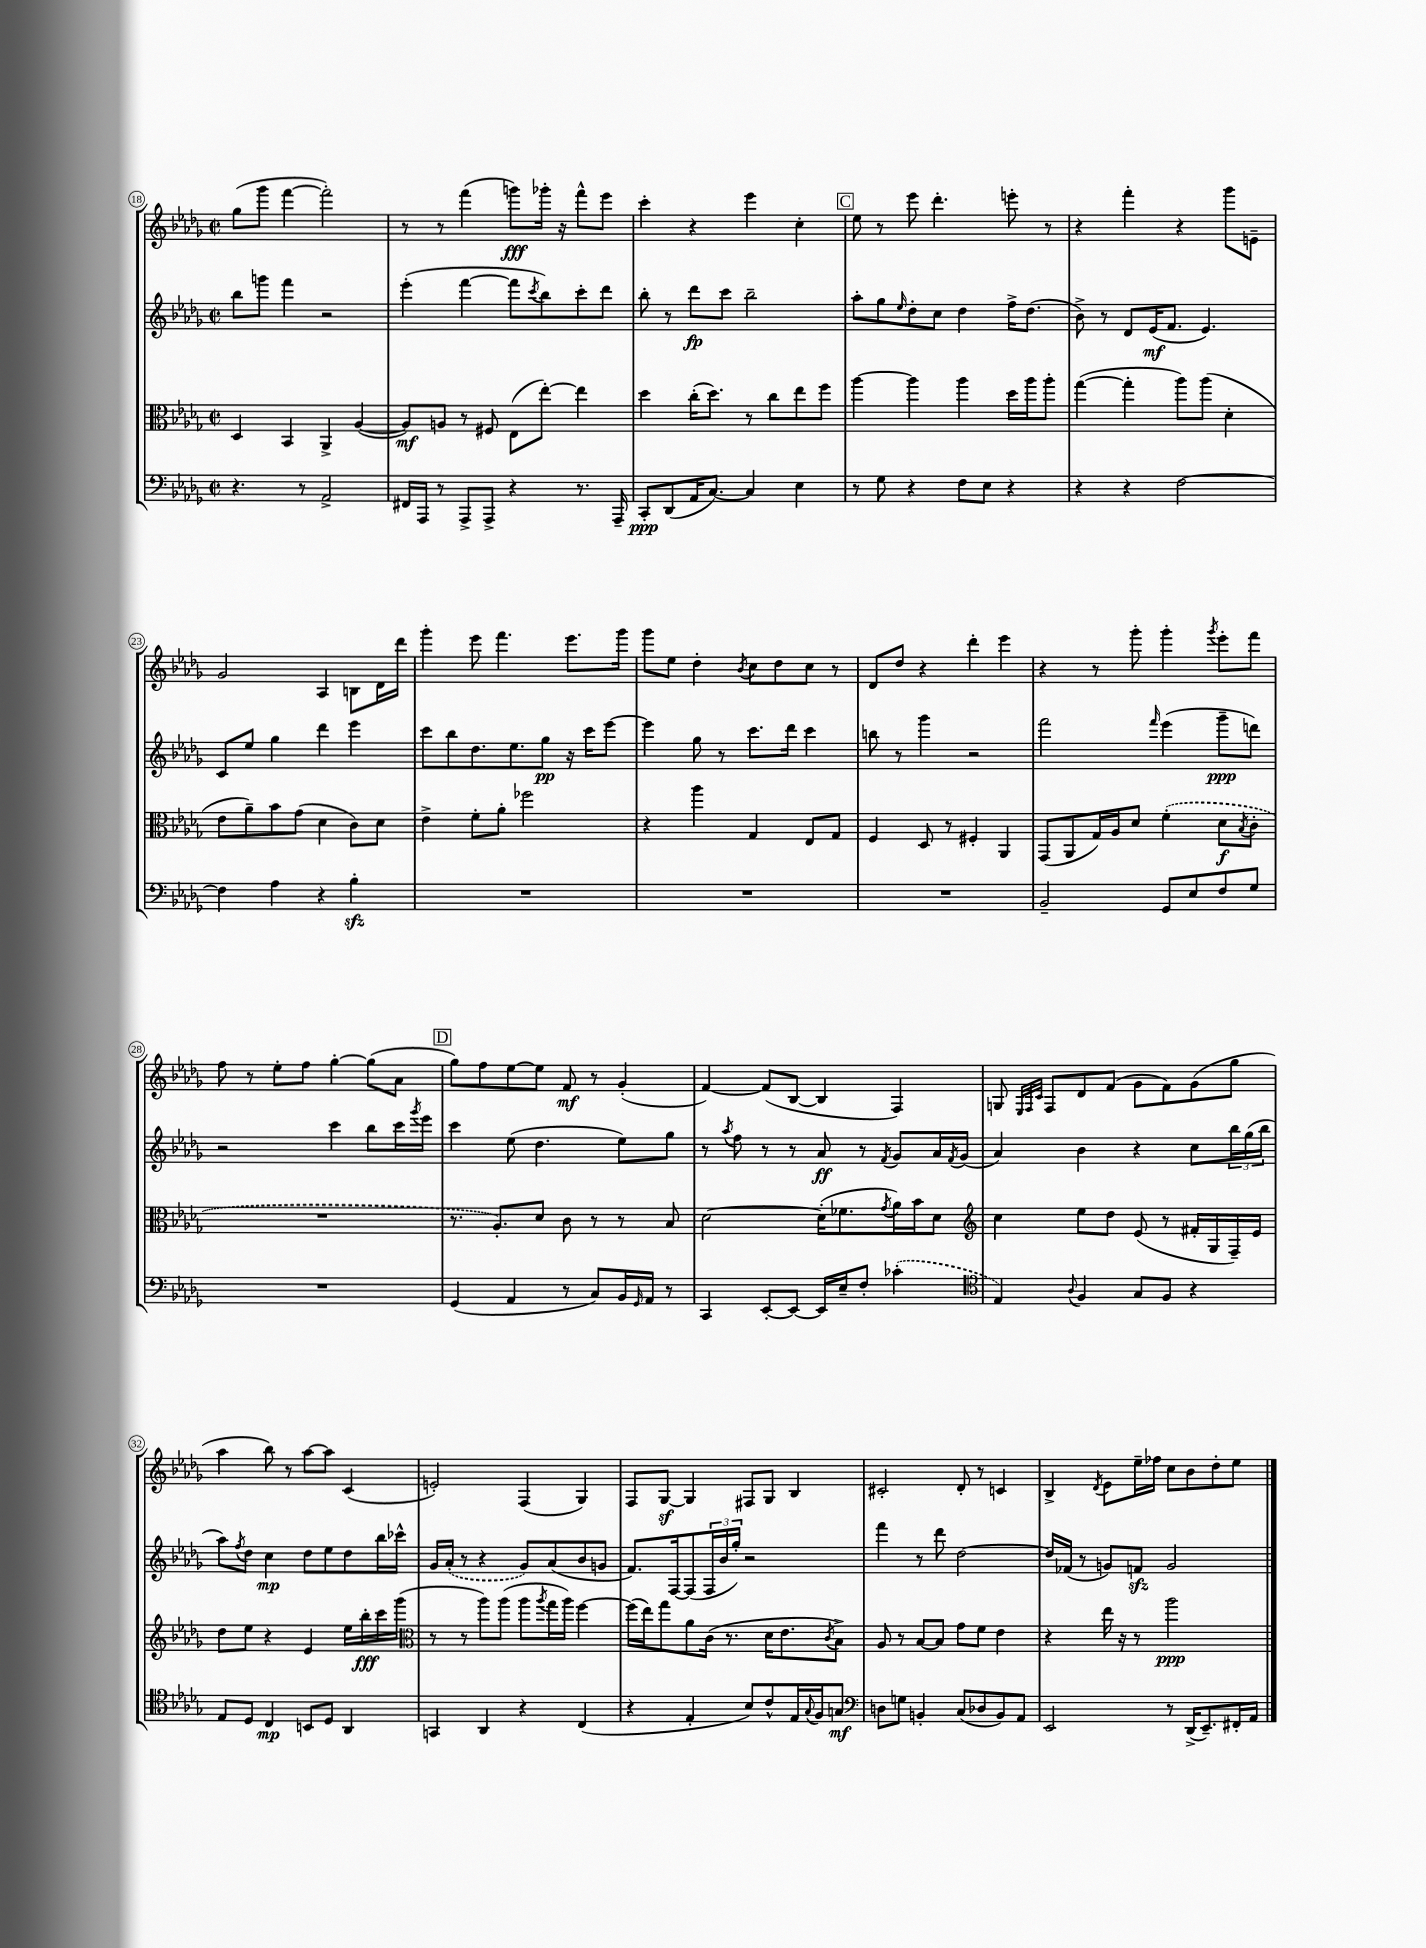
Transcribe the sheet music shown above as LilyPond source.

<<
\new StaffGroup <<
\new Staff = "s0" {
    \clef treble \key des \major \defaultTimeSignature \time 2/2
    ges''8( ges'''8 f'''4~ f'''2-.) |
    r8 r8 f'''4( g'''8\fff) ges'''16-. r16 f'''8-^ ees'''8 |
    c'''4-. r4 ees'''4 c''4-. |
    \mark \markup { \box "C" } ees''8 r8 ees'''8 des'''4.-. e'''8-. r8 |
    r4 f'''4-. r4 ges'''8 e'8-- |
    ges'2 aes4 b8 des'16 des'''16 |
    ges'''4-. ees'''8 f'''4. ees'''8. ges'''16 |
    ges'''8 ees''8 des''4-. \acciaccatura { bes'8 } c''8 des''8 c''8 r8 |
    des'8 des''8 r4 des'''4-. ees'''4 |
    r4 r8 ges'''8-. ges'''4-. \acciaccatura { ges'''8 } ees'''8-. f'''8 |
    f''8 r8 ees''8-. f''8 ges''4~-. ges''8( aes'8 |
    \mark \markup { \box "D" } ges''8) f''8 ees''8~ ees''8 f'8\mf r8 ges'4-.( |
    f'4~) f'8( bes8~ bes4 f4) |
    g8 \grace { ees32 f32 c'32 } f8 des'8 f'8( ges'8 f'8) ges'8( ges''8 |
    aes''4 bes''8) r8 aes''8~ aes''8 c'4( |
    e'2-.) f4( ges4) |
    f8 ges8~\sf ges4 fis8 ges8 bes4 |
    cis'2-. des'8-. r8 c'4 |
    bes4-> \acciaccatura { des'8 } ees'8 ees''16-- fes''16 c''8 bes'8 des''8-. ees''8 \bar "|." |
}
\new Staff = "s1" {
    \clef treble \key des \major \defaultTimeSignature \time 2/2
    bes''8 g'''8 f'''4 r2 |
    ees'''4-.( f'''4~ f'''8 \acciaccatura { c'''8 } bes''8) c'''8-. des'''8 |
    bes''8-. r8 des'''8\fp c'''8 bes''2-- |
    \mark \markup { \box "C" } aes''8-. ges''8 \grace { ees''16 } des''8-. c''8 des''4 f''16-> des''8.( |
    bes'8->) r8 des'8 ees'16\mf( f'8. ees'4.) |
    c'8 ees''8 ges''4 des'''4 ees'''4 |
    c'''8 bes''8 des''8. ees''8. ges''8\pp r16 c'''16 ees'''8~ |
    ees'''4 ges''8 r8 c'''8. des'''16 c'''4 |
    b''8 r8 ges'''4 r2 |
    f'''2 \grace { f'''16 } ees'''4( ges'''8--\ppp d'''8) |
    r2 c'''4 bes''8 c'''16 \acciaccatura { ges'''8 } ees'''16 |
    \mark \markup { \box "D" } c'''4 ees''8( des''4. ees''8) ges''8 |
    r8 \acciaccatura { aes''8 } f''8 r8 r8 aes'8\ff r8 \acciaccatura { f'8 } ges'8 aes'16 \acciaccatura { f'8 } ges'16( |
    aes'4) bes'4 r4 c''8 \tuplet 3/2 { bes''16 ges''16( bes''16 } |
    aes''8) \acciaccatura { f''8 } des''8 c''4\mp des''8 ees''8 des''8 bes''16 ces'''16-^ |
    ges'16 \once \slurDashed aes'16-.( r8 r4 ges'8) aes'8( bes'8 g'8 |
    f'8.) f16~ f8( \tuplet 3/2 { f16 bes'16 ges''16-.) } r2 |
    f'''4 r8 des'''8 des''2~ |
    des''16 fes'16( r8 g'8) f'8\sfz g'2 \bar "|." |
}
\new Staff = "s2" {
    \clef alto \key des \major \defaultTimeSignature \time 2/2
    des4 bes,4 aes,4-> aes4~( |
    aes8\mf) a8 r8 fis8 ees8( ees''8~-.) ees''4 |
    des''4 c''16-.( des''8.) r8 c''8 ees''8 f''8 |
    \mark \markup { \box "C" } aes''4~ aes''4 aes''4 des''16 aes''16 aes''8-. |
    ges''4~( ges''4-. aes''8) aes''8( des'4-. |
    ees'8 aes'8--) bes'8 ges'8( des'4 c'8) des'8 |
    ees'4-> f'8-. aes'8-. fes''2 |
    r4 aes''4 ges4 ees8 ges8 |
    f4 des8 r8 fis4-. aes,4 |
    ges,8( aes,8 ges16) aes16 des'8 \once \slurDashed f'4-.( des'8\f \acciaccatura { bes8 } c'8-. |
    R1 |
    \mark \markup { \box "D" } r8. aes8.-.) des'8 c'8 r8 r8 bes8 |
    des'2~ des'16-.( fes'8. \acciaccatura { ges'8 } aes'16) bes'16 des'8 |
    \clef treble c''4 ees''8 des''8 ees'8( r8 fis'16-. ges16 f16--) ees'16 |
    des''8 ees''8 r4 ees'4 ees''16 bes''16-.\fff c'''16 ges'''16( |
    \clef alto r8 r8 aes''8) aes''8( aes''8 \acciaccatura { aes''8 } ges''16 aes''16) f''4~ |
    f''16( ees''16) ges''8 aes'8 c'16( r8. des'16 ees'8. \acciaccatura { c'8 } bes8->) |
    aes8 r8 bes8~ bes8 ges'8 f'8 ees'4 |
    r4 ees''16 r16 r8 aes''2\ppp \bar "|." |
}
\new Staff = "s3" {
    \clef bass \key des \major \defaultTimeSignature \time 2/2
    r4. r8 aes,2-> |
    fis,16 aes,,16 r8 aes,,8-> aes,,8-> r4 r8. aes,,16-- |
    c,8-.\ppp des,8( aes,16 c8.~) c4 ees4 |
    \mark \markup { \box "C" } r8 ges8 r4 f8 ees8 r4 |
    r4 r4 f2~ |
    f4 aes4 r4 bes4-.\sfz |
    R1 |
    R1 |
    R1 |
    bes,2-- ges,8 ees8 f8 ges8 |
    R1 |
    \mark \markup { \box "D" } ges,4( aes,4 r8 c8) bes,16 \grace { ges,16 } aes,16 r8 |
    c,4 ees,8~-. ees,8~ ees,16 ees16-- f8-. \once \slurDashed ces'4-.( |
    \clef tenor ees4) \appoggiatura { aes8 } f4 ges8 f8 r4 |
    ees8 des8 c4\mp b,8 des8 aes,4 |
    g,4 aes,4 r4 c4( |
    r4 ees4-. bes8) c'8-^ ees16 \appoggiatura { ges8 } f16 g8\mf |
    \clef bass d8 g8 b,4-. c8( des8 b,8) aes,8 |
    ees,2 r8 des,16->( ees,8.--) fis,16-. aes,16 \bar "|." |
}
>>
>>
\layout { \context { \Score currentBarNumber = #18 \override BarNumber.stencil = #(make-stencil-circler 0.1 0.3 ly:text-interface::print) } }
